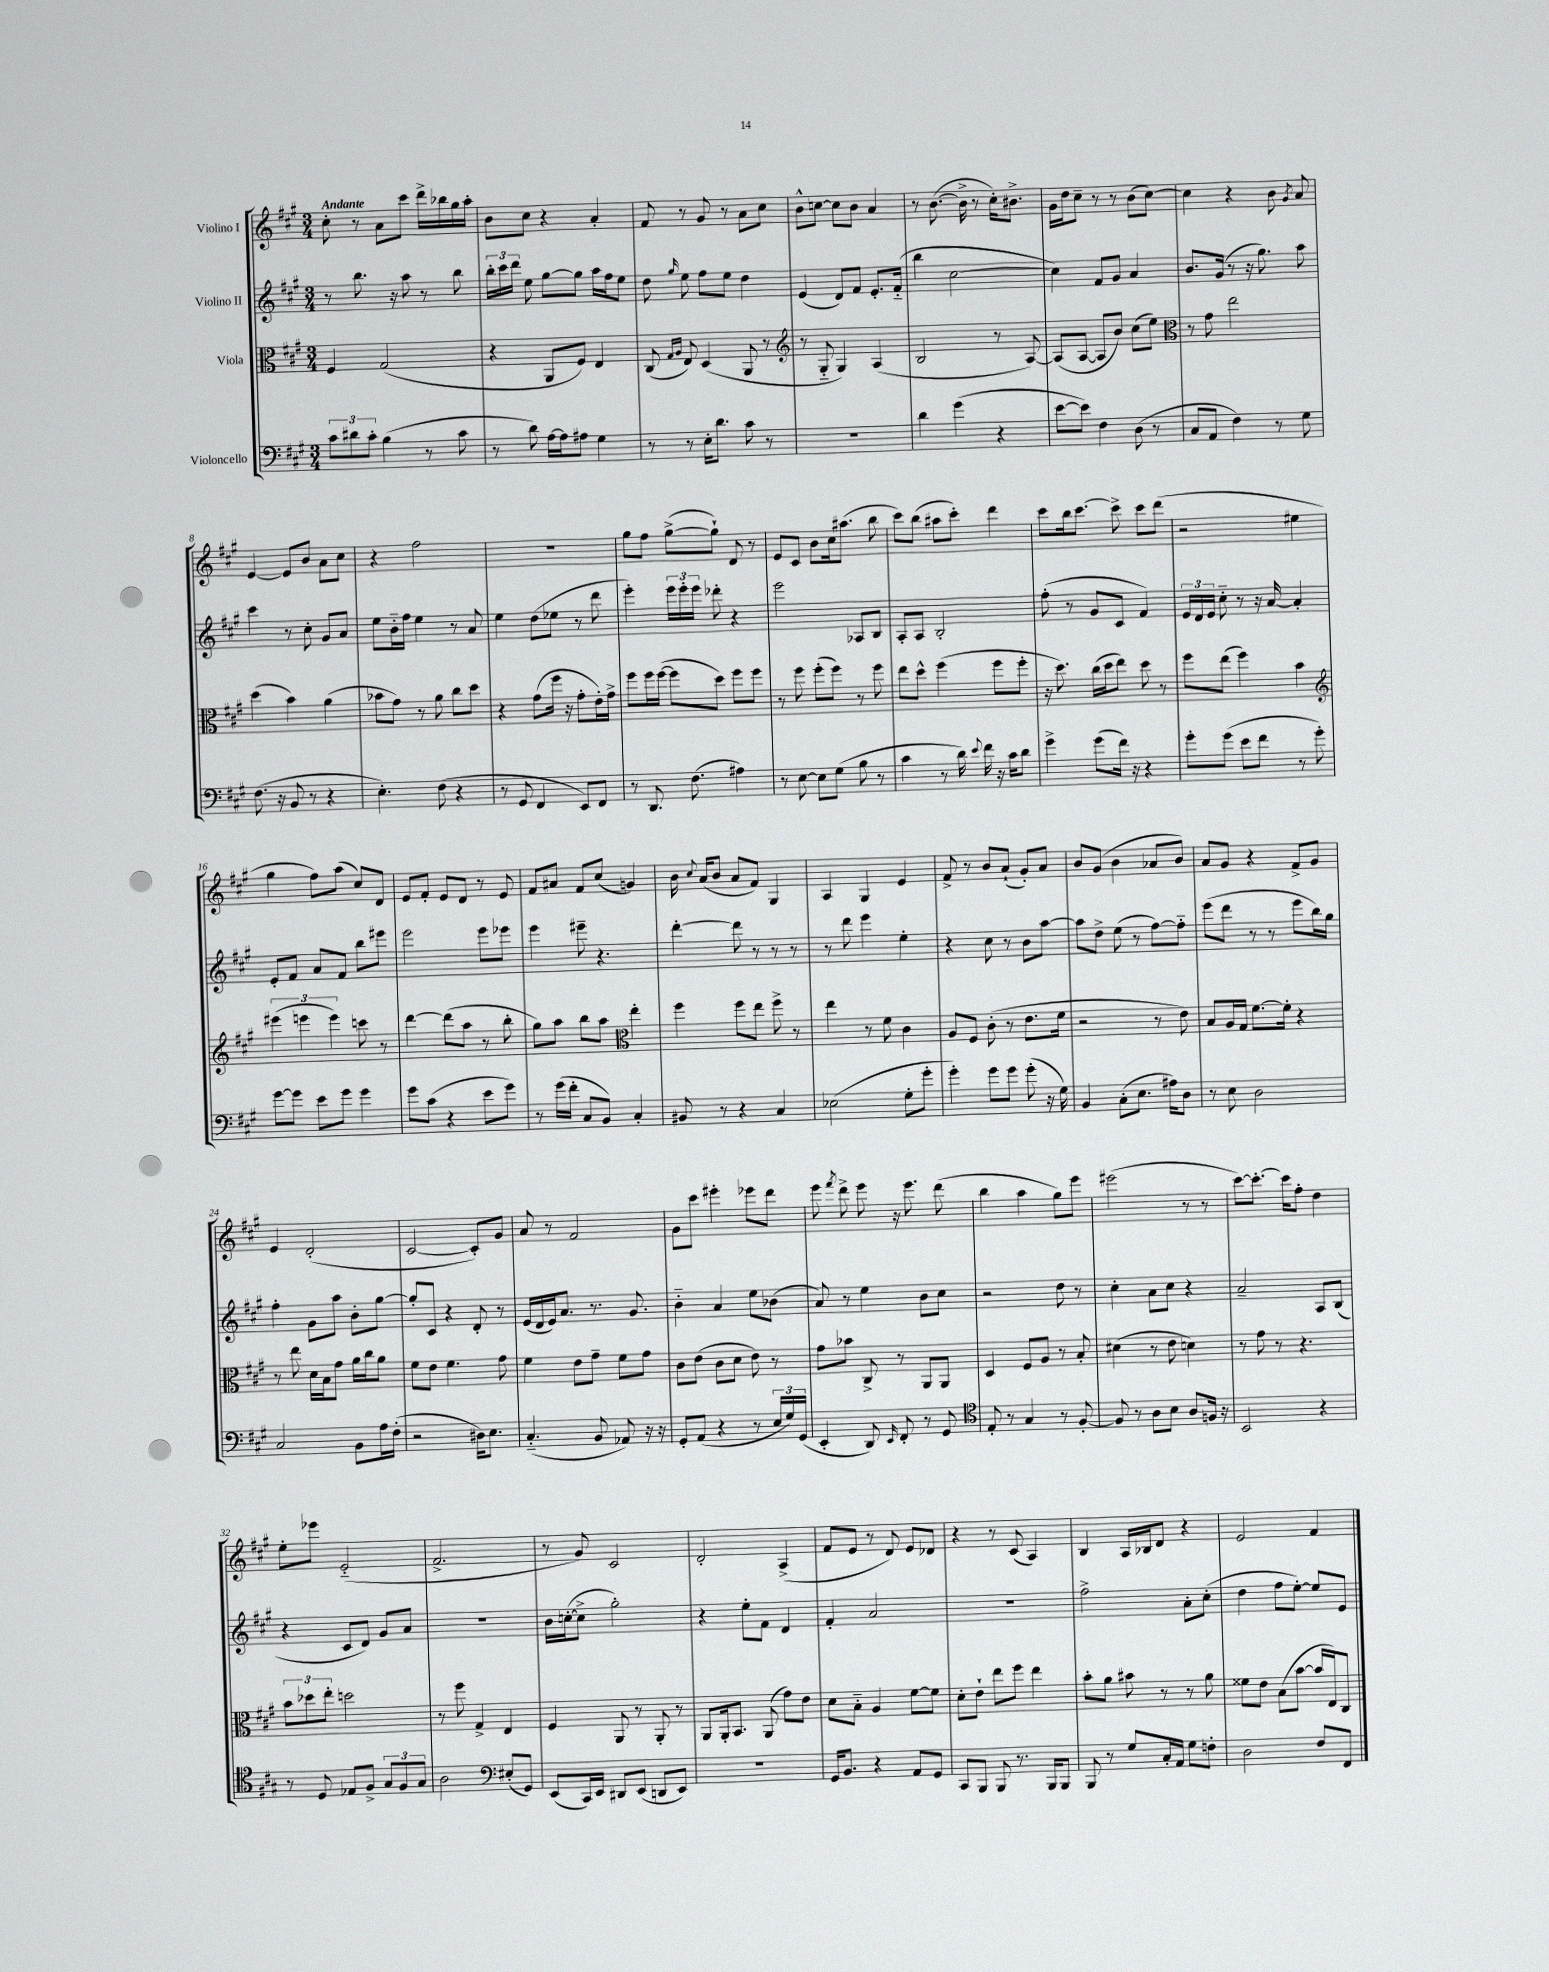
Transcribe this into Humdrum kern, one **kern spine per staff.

**kern	**kern	**kern	**kern
*part4	*part3	*part2	*part1
*staff4	*staff3	*staff2	*staff1
*I"Violoncello	*I"Viola	*I"Violino II	*I"Violino I
*clefF4	*clefC3	*clefG2	*clefG2
*k[f#c#g#]	*k[f#c#g#]	*k[f#c#g#]	*k[f#c#g#]
*M3/4	*M3/4	*M3/4	*M3/4
=1	=1	=1	=1
!	!	!	!LO:TX:a:B:t=Andante
12c#\L	4F#/	8r	8cc#'\
12d#X\	.	.	.
.	.	8.bb\	8r
12c#'\J	.	.	.
(4B\	(2G#/	.	8a\L
.	.	16r	.
.	.	8aa\	8ccc#\J
8r	.	8r	16ddd^\LL
.	.	.	16bb-X\
8c#\	.	8bb\	16gg#\
.	.	.	16aa'\JJ
=2	=2	=2	=2
8r	4r	24bb'\LL	8b\L
.	.	24ccc#\	.
.	.	24ddd\JJ	.
8d\)	.	8ee\	8cc#\J
[16A\LL	8AA/L	[8gg#\L	4r
16A\J]	.	.	.
8A#X\J	8F#/J)	8gg#\J]	.
4G#\	4E/	16aa\LL	4a'/
.	.	16ff#\J	.
.	.	8ee\J	.
=3	=3	=3	=3
8r	(8C#/	8dd\	8f#/
.	16qqG#/LL	.	.
.	16qqA/JJ	16qqgg#/	.
8r	8E/)	8ee\	8r
16E'\KL	(4D/	8ff#\L	8g#/
8.d\J	.	.	.
.	.	8ee\J	8r
8c#\	8AA/	4dd\	8a\L
8r	8r	.	8cc#\J
=4	=4	=4	=4
*	*clefG2	*	*
2.r	8r	(4e/	8b^^\L
.	8G#/	.	[8ccn\J
.	4G#/)	8d/L)	8cc\L]
.	.	8f#/J	8b\J
.	(4A/	8.e'/L	4a/
.	.	(16f#/Jk	.
=5	=5	=5	=5
4d\	2B/	4bb\	8r
.	.	.	([8.b\
(4g#\	.	[2cc#\	.
.	.	.	16b^\]
.	.	.	8r
4r	8r	.	16cc#'\KL)
.	.	.	8.b#X^\J
.	[8A/)	.	.
=6	=6	=6	=6
[8e\L	(8A/L]	4cc#\])	16g#\LL
.	.	.	16dd\J
8e\J])	[8A/J	.	8cc#~\J
4F#\	8A/L]	8f#/L	8r
.	8b/J)	8g#/J	8r
(8D\	(8cc#\L	4a/	(8b\L
8r	8ee\J)	.	[8cc#\J)
=7	=7	=7	=7
*	*clefC3	*	*
8C#/L	8r	8.b/L	4cc#\]
8AA/J	8g#\	.	.
.	.	(16g#/Jk	.
4F#\)	2ee\	8r	4r
.	.	16r	.
.	.	8.gg#\)	.
8r	.	.	8b\
.	.	.	8qg#/
8G#\	.	8aa\	8a/
!!LO:LB:g=z
=8	=8	=8	=8
(8.F#\	(4dd\	4ccc#\	[4e/
16r	.	.	.
8BB/	4b\)	8r	8e/L]
8r	.	8cc#'\	8b/J
4r	(4a\	8g#/L	8a\L
.	.	8a/J	8cc#\J
=9	=9	=9	=9
4.E'\)	8b-X\L	8ee\L	4r
.	8g#\J)	16b\L	.
.	.	16ff#\JJ	.
.	8r	4ee\	2ff#\
(8F#\	8a\	.	.
4r	8cc#\L	8r	.
.	8dd\J	8a/	.
=10	=10	=10	=10
8r	4r	4ee\	2.r
8GG#/	.	.	.
4FF#/	(8g#\L	(8dd\L	.
.	16ff#\Jk	8ee-X\J	.
.	16r	.	.
8EE/L)	8g#'\L	8r	.
8FF#/J	16e'\L)	8ddd\	.
.	16g#^\JJ	.	.
=11	=11	=11	=11
8r	8ff#\L	4eee'\)	8gg#\L
8.DD/	16ff#\L	.	8ff#\J
.	([16ff#\JJ	.	.
.	8ff#\L]	24eee\LL	([8gg#^\L
.	.	24eee'\	.
(8.F#\	.	.	.
.	.	24eee\JJ	.
.	8dd\J)	8ddd-X'\	8gg#`\J])
4A#X\)	8ff#\L	4r	8d/
.	8ff#\J	.	8r
=12	=12	=12	=12
8r	8r	2eee\	8e/L
[8E\	8ff#\	.	8c#/J
8E\L]	(8ff#'\L	.	8b\L
(8G#\J	8ff#\J)	.	16cc#\k
.	.	.	(8.aa#X\J
8B\	8r	8A-X/L	.
8r	8ff#\	8B/J	8bb\
=13	=13	=13	=13
4c#\	8ee\L	8A'/L	8ccc#\L)
.	8dd^^\J	8A/J	(8bb\J
8r	(4ff#\	2B'/	8aa#X\L
16d\)	.	.	8ccc#'\J)
8qqe/	.	.	.
16f#\	.	.	.
16r	8ff#\L	.	4ddd\
16c#\KL	.	.	.
8d\J	8ff#'\J	.	.
=14	=14	=14	=14
4g#^\	16r	(8ff#'\	8ccc#\L
.	8.dd\)	.	.
.	.	8r	16bb\k
.	.	.	[8.ccc#\J
(8g#\L	(16cc#\LL	8g#/L	.
.	16dd\J	.	.
16f#\Jk)	8ee\J)	8c#/J	8ccc#^\]
16r	.	.	.
4r	8dd\	4f#/)	8ccc#\L
.	8r	.	(8ddd\J
=15	=15	=15	=15
8g#'\L	8ff#\L	24e/LL	2r
.	.	24d/	.
.	.	24e/JJ	.
(8g#\J	(8ee\J	8cc#\	.
8e\L	4ff#\)	8r	.
8f#\J	.	16r	.
.	.	[16a/	.
8r	4b\	4a'/]	4ee#X\
8g#'\)	.	.	.
!!LO:LB:g=z
=16	=16	=16	=16
*	*clefG2	*	*
[8g#\L	(6eee#X\	8e'/L	4gg#\
8g#\J]	.	8f#/J	.
.	6eeen\	.	.
8e\L	.	8a/L	8ff#\L)
.	6eee\)	.	.
8g#\J	.	8f#/J	(8aa\J
4g#\	8cccn\	8bb\L	8cc#/L)
.	8r	8eee#X\J	8d/J
=17	=17	=17	=17
8g#\L	[4ddd\	2eee\	8e/L
(8c#\J	.	.	8f#'/J
4r	(8ddd\L]	.	8e/L
.	8aa\J	.	8d/J
8e\L	8r	8eee\L	8r
8g#\J)	8bb'\	8eee-X\J	8e/
=18	=18	=18	=18
8r	8gg#\L)	4eee\	8f#/L
(16g#\LL	8aa\J	.	8a#X/J
16f#'\JJ	.	.	.
8C#/L	8bb\L	8eee#X~\	8f#/L
8BB/J)	8aa\J	4.r	(8cc#/J
*	*clefC3	*	*
4C#'/	4ee'\	.	4gn/)
=19	=19	=19	=19
8BB#X/	4ff#\	[4ddd'\	16b\
.	.	.	8qqcc#/
.	.	.	(16a/KL
8r	.	.	8b/J
4r	8ff#\L	8ddd\]	8a/L
.	8ee\J	8r	8f#/J)
4C#/	8ff#^\	8r	4G#/
.	8r	8r	.
=20	=20	=20	=20
(2E-X\	4ee\	8r	4A/
.	.	8ddd\	.
.	8r	4eee\	4G#/
.	8f#\	.	.
8G#'\L	4c#\	4ee'\	4e/
8g#'\J	.	.	.
=21	=21	=21	=21
4g#'\)	8A/L	4r	8f#^/
.	8F#/J	.	8r
8g#\L	(8c#'\	8cc#\	8b/L
8g#\J	8r	8r	(8a`/J
(8g#'\	8.e\L	8b\L	8g#'/L)
16r	.	[8aa\J	8a/J
16G#\)	16f#\Jk	.	.
=22	=22	=22	=22
4BB/	2r	8aa\L]	8b/L
.	.	8dd^\J	(8g#/J
(8C#'\L	.	(8ee\	4b\
8.E\J	.	8r	.
.	8r	[8ff#\L)	8a-X/L
16A#X\KL)	.	.	.
8D\J	8e\)	8ff#\J]	8b/J)
=23	=23	=23	=23
8r	8B/L	(8eee\L	8a/L
8E\	16A/L	8ddd\J	8g#/J
.	16G#/JJ	.	.
2D\	[8.f#\L	8r	4r
.	.	8r	.
.	16f#'\Jk]	.	.
.	4r	8eee\L	8f#^/L
.	.	16bb\L)	8g#/J
.	.	16gg#\JJ	.
!!LO:LB:g=z
=24	=24	=24	=24
2C#/	8r	4ff#'\	4e/
.	8ee\	.	.
.	16d\LL	8g#\L	(2d'/
.	16B\J	.	.
.	8g#\J	8aa\J	.
8BB\L	16a\LL	8b'\L	.
.	16cc#\J	.	.
16A\L	8a\J	[8gg#\J	.
(16F#'\JJ	.	.	.
=25	=25	=25	=25
2r	8f#\L	8gg#'/L]	[2c#/
.	8e\J	8c#/J	.
.	4.f#\	4r	.
16D#X\KL)	.	8d'/	8c#'/L])
8.E\J	.	.	.
.	8g#\	8r	8g#/J
=26	=26	=26	=26
(4.C#/	4f#\	(16e/LL	8a/
.	.	16d/	.
.	.	16e/J)	8r
.	.	8.a/J	.
.	8e\L	.	2f#/
8BB/	8g#~\J	8.r	.
8AA-X/)	8f#\L	.	.
.	.	8.g#/	.
16r	8g#\J	.	.
16r	.	.	.
=27	=27	=27	=27
8GG#'/L	8c#\L	4b\	8g#\L
(8AA/J	(8e\J	.	8ccc#\J
4r	8c#\L	4a/	4eee#X'\
.	8d\J	.	.
8r	8e\)	8ee\L	8eee-X\L
24E/LL	8r	(8b-X\J	8ddd\J
24G#/)	.	.	.
(24GG#/JJ	.	.	.
=28	=28	=28	=28
4EE'/	8g#\L	8a/)	8eee\
.	.	.	8qfff#/
.	8b-X\J	8r	8ddd^\
8DD/)	8C#^/	4ee\	8eee\
16qqEE/	.	.	.
8FF#'/	8r	.	16r
.	.	.	8.eee\
8r	8AA/L	8b\L	.
8GG#/	8AA/J	8cc#\J	(8ddd\
=29	=29	=29	=29
*clefC4	*	*	*
8E'/	4D/	2r	4bb\
8r	.	.	.
4G#/	8F#/L	.	4aa\
.	8A/J	.	.
8r	8r	8dd\	8gg#\L)
[8F#'/	8B'/	8r	8eee\J
=30	=30	=30	=30
8F#/]	(4d#X\	4cc#'\	(2eee#X\
8r	.	.	.
8A\L	8r	8a\L	.
8B\J	8e\	8cc#\J	.
8A/L	4dn\)	4r	8r
16Fn/Jk	.	.	8r
16r	.	.	.
=31	=31	=31	=31
2BB/	8r	2a~/	[8ccc#\L)
.	8g#\	.	8.ccc#'\J_
.	8r	.	.
.	.	.	16ccc#\KL]
.	4.r	.	8ff#'\J
4r	.	8A/L	4dd\
.	.	(8B/J	.
!!LO:LB:g=z
=32	=32	=32	=32
8r	12b\L	4r	8ee'\L
.	12dd-X\	.	.
8D/	.	.	8eee-X\J
.	12ee'\J	.	.
8E-X/L	2ddn\	8c#/L	(2e/
8F#^/J	.	8d/J)	.
12G#/L	.	8g#/L	.
12F#/	.	.	.
.	.	8a/J	.
12G#/J	.	.	.
=33	=33	=33	=33
2A\	8r	2.r	2.f#^/
.	8ff#\	.	.
.	4G#^/	.	.
*clefF4	*	*	*
(8E#X'/L	4E/	.	.
8GG#/J)	.	.	.
=34	=34	=34	=34
(8EE/L	4F#/	16b\LL	8r
.	.	([16ccn'\J	.
16CC#/L)	.	8cc^\J]	8g#/)
16EE/JJ	.	.	.
8DD#X/L	8AA/	2gg#'\)	2c#/
(8EE/J	8r	.	.
8DDn/L	8AA'/	.	.
8EE/J)	8r	.	.
=35	=35	=35	=35
2.r	8AA/L	4r	2d'/
.	16AA'/k	.	.
.	8.BB/J	.	.
.	.	8ee'\L	.
.	(8AA/	8f#\J	.
.	8g#\L)	4d/	(4A^/
.	8e\J	.	.
=36	=36	=36	=36
16GG#/KL	8d\L	4f#'/	8f#/L
8.BB/J	.	.	.
.	8B\J	.	8e/J
4r	4A/	2a/	8r
.	.	.	8d/)
8AA/L	[8f#\L	.	8e/L
8GG#/J	8f#\J]	.	8d-X/J
=37	=37	=37	=37
8CC#/L	8d'\L	2.r	4r
8BBB/J	8e`\J	.	.
8BBB/	8ee\L	.	8r
8.r	8ff#\J	.	(8c#/
.	4ee\	.	4A/)
16BBB/KL	.	.	.
8BBB/J	.	.	.
=38	=38	=38	=38
8BBB/	8b'\L	2ff#^\	4B/
8r	8a\J	.	.
8G#/L	8b#X\	.	16A/LL
.	.	.	16B-X/J
16C#'/L	8r	.	8d/J
16AA/JJ	.	.	.
8G#\L	8r	8a'\L	4r
8Fn'\J	8a\	(8cc#'\J	.
=39	=39	=39	=39
2D\	8f##X\L	4dd\	2e/
.	8e\J	.	.
.	(8B\L	8ff#\L	.
.	[8b\J	[8ee'\J)	.
8F#/L	16b/LL]	8ee/L]	4f#/
.	16E/J)	.	.
8FF#/J	8C#/J	8e/J	.
==	==	==	==
*-	*-	*-	*-
